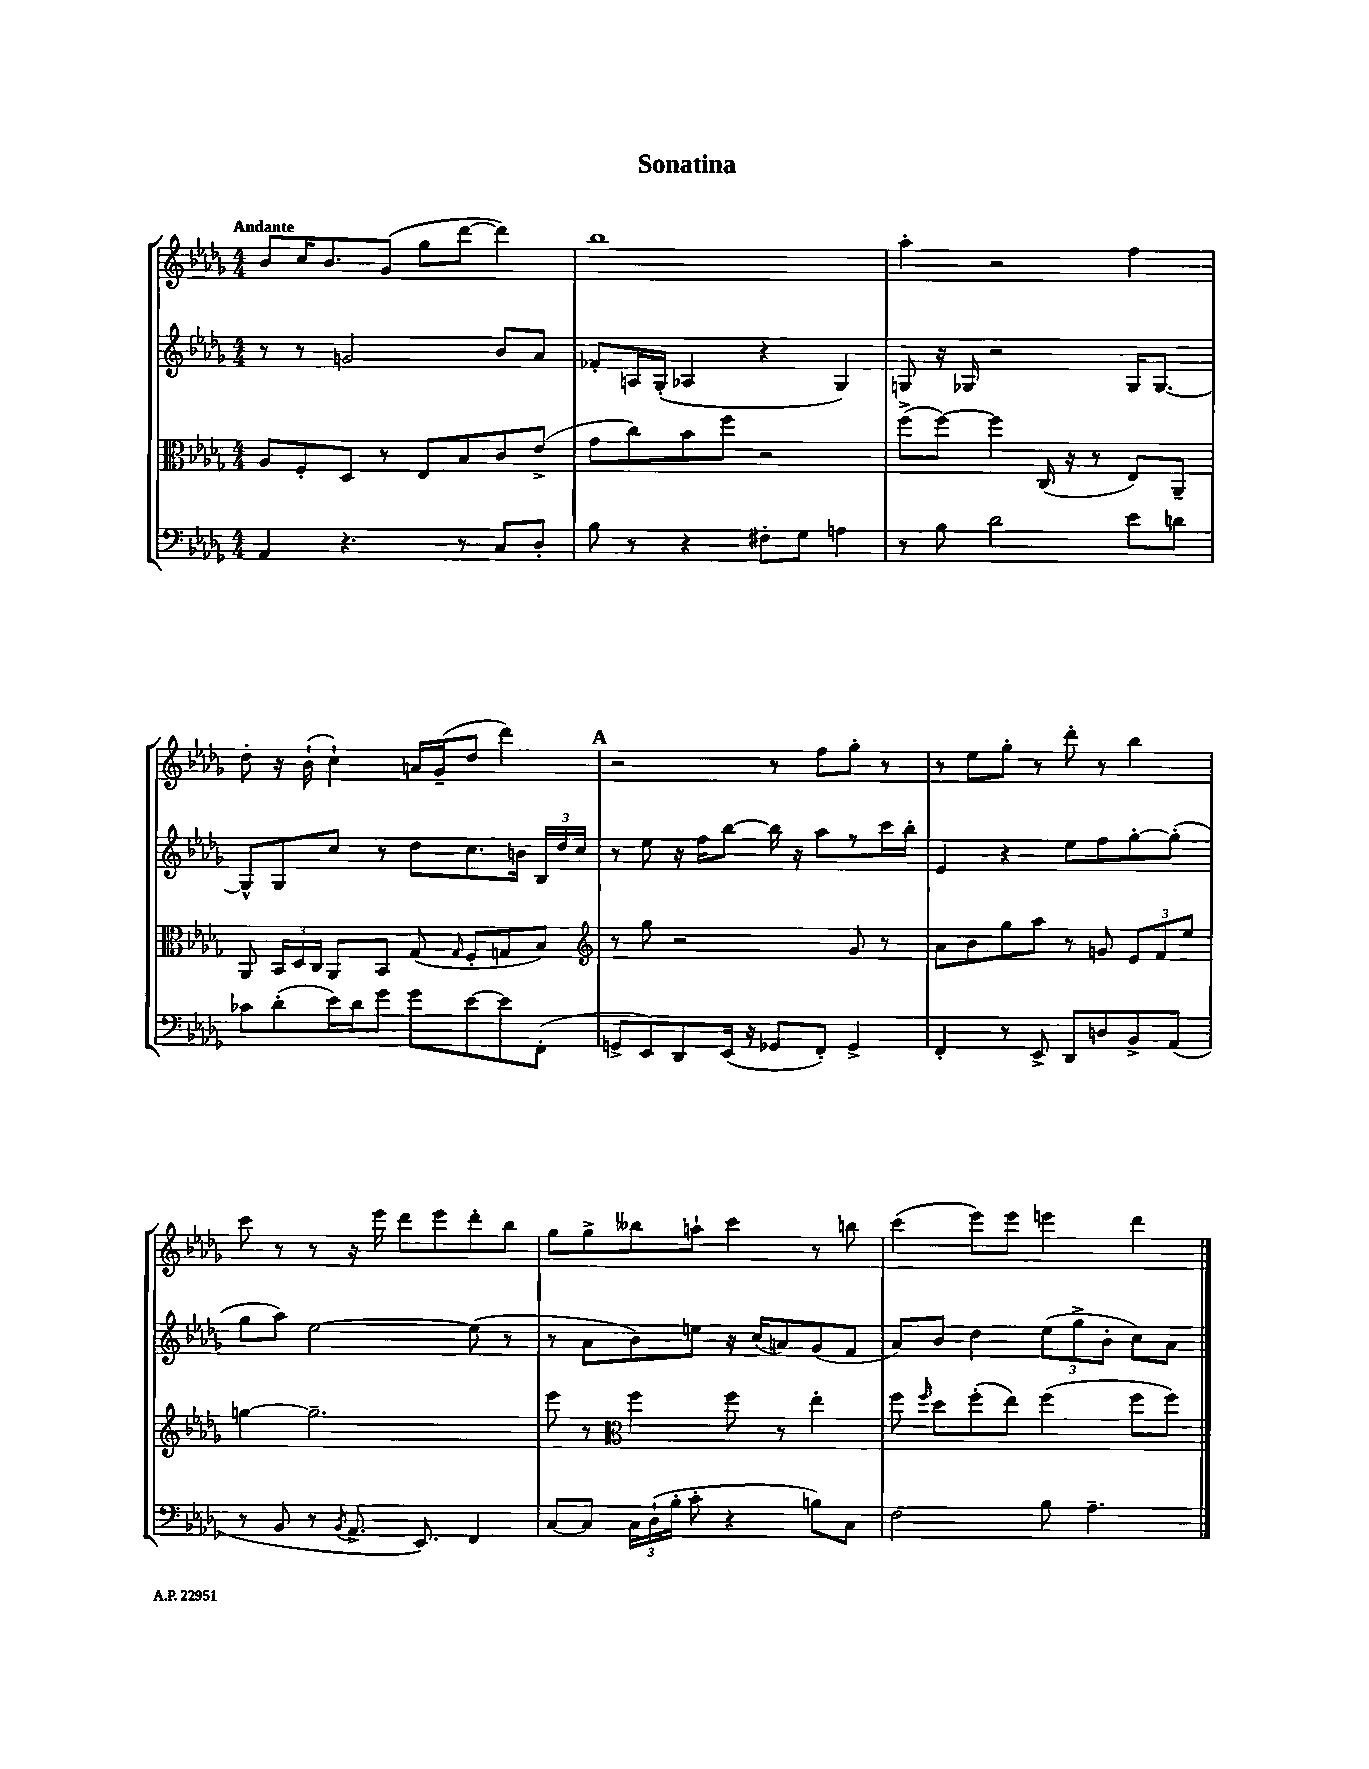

**kern	**kern	**kern	**kern
*staff4	*staff3	*staff2	*staff1
*clefF4	*clefC3	*clefG2	*clefG2
*k[b-e-a-d-g-]	*k[b-e-a-d-g-]	*k[b-e-a-d-g-]	*k[b-e-a-d-g-]
*M4/4	*M4/4	*M4/4	*M4/4
4AA-/	8A-/L	8r	8b-/L
.	8F'/	8r	16cc/K
.	.	.	8.b-/
4.r	8D-/J	2g/	.
.	8r	.	(8g-/J
.	8E-/L	.	8gg-\L
8r	8B-/	.	[8ddd-\J
8C/L	8c/	8b-/L	4ddd-\])
8D-'/J	(8e-^/J	8a-/J	.
=	=	=	=
8B-\	8g-\L	8f-'/L	1bb-
8r	8cc\)	16A/L	.
.	.	(16G-'/JJ	.
4r	8b-\	4A-/	.
.	8ff\J	.	.
8F#'\L	2r	4r	.
8G-\J	.	.	.
4A\	.	4G-/)	.
=	=	=	=
8r	(8ff^\L	8G/	4aa-'\
8B-\	[8ff\J)	16r	.
.	.	16G-/	.
2d-\	4ff\]	2r	2r
.	(16C/	.	.
.	16r	.	.
.	8r	.	.
8e-\L	8E-/L)	16G-/LK	4ff\
.	.	[8.G-/J	.
8d\J	8AA-~/J	.	.
=	=	=	=
8c-\L	8AA-/	8G-^^/]L	8dd-'\
(8d-'\	24BB-/LL	8G-/	16r
.	24D-/	.	.
.	.	.	(16b-`\
.	24C/JJ	.	.
16e-\L)	8AA-/L	8cc/J	4cc`\)
16d-\J	.	.	.
8g-\J	8BB-/J	8r	.
8g-\L	(8G-/	8dd-\L	16a/LL
.	.	.	(16g-~/J
.	16qqG-/	.	.
[8e-\	8F'/L	8.cc\	8dd-/J
8e-\]	8G/	.	4ddd-\)
.	.	16b\Jk	.
(8FF'\J	8B-/J)	24B-/LL	.
.	.	24dd-/	.
.	.	24cc/JJ	.
=	=	=	=
*	*clefG2	*	*
8GG^/L	8r	8r	2r
8EE-/)	8gg-\	8ee-\	.
8DD-/	2r	16r	.
.	.	16ff\LK	.
(16EE-/Jk	.	[8bb-\J	.
16r	.	.	.
8GG-/L	.	16bb-\]	8r
.	.	16r	.
8FF'/J)	.	8aa-\L	8ff\L
4GG-^/	8g-/	8r	8gg-'\J
.	8r	16ccc\L	8r
.	.	16bb-'\JJ	.
=	=	=	=
4FF'/	8a-\L	4e-/	8r
.	8b-\	.	8ee-\L
8r	8gg-\	4r	8gg-'\J
8EE-^/	8aa-\J	.	8r
8DD-/L	8r	8ee-\L	8ddd-'\
8D/	8g/	8ff\	8r
8BB-^/	12e-/L	[8gg-'\	4bb-\
.	12f/	.	.
(8AA-/J	.	(8gg-'\]J	.
.	12ee-/J	.	.
=	=	=	=
8r	[4gg\	8gg-\L	8ccc\
8BB-/	.	8aa-\J)	8r
8r	2.gg~\]	[2ee-\	8r
8qBB-/	.	.	.
8.AA-^/	.	.	16r
.	.	.	16eee-\
.	.	.	8ddd-\L
8.EE-/)	.	.	.
.	.	.	8eee-\
4FF/	.	(8ee-\]	8ddd-'\
.	.	8r	8bb-\J
=	=	=	=
[8C/L	8eee-\	8r	8gg-\L
8C/]J	8r	8a-\L	8gg-^\
*	*clefC3	*	*
24C\LL	4ff\	8b-\)	8bb--\
(24D-`\	.	.	.
24B-'\JJ	.	.	.
8c'\	.	8ee\J	8aa`\J
4r	8ff\	16r	4ccc\
.	.	(16cc/LK	.
.	8r	8a/)	.
8B\L)	4ee-'\	(8g-/	8r
8C\J	.	8f/J	8bb\
=	=	=	=
2F\	8ff\	8a-/L)	(4ccc\
.	16qqff/	.	.
.	8dd-\L	8b-/J	.
.	(8ff'\	4dd-\	8eee-\L)
.	8ee-\J)	.	8eee-\J
8B-\	(4ff\	(12ee-\L	4eee\
.	.	12gg-^\	.
4.A-~\	.	.	.
.	.	12b-'\J	.
.	8ff\L	8cc\L)	4ddd-\
.	8ff\J)	8a-\J	.
==	==	==	==
*-	*-	*-	*-
